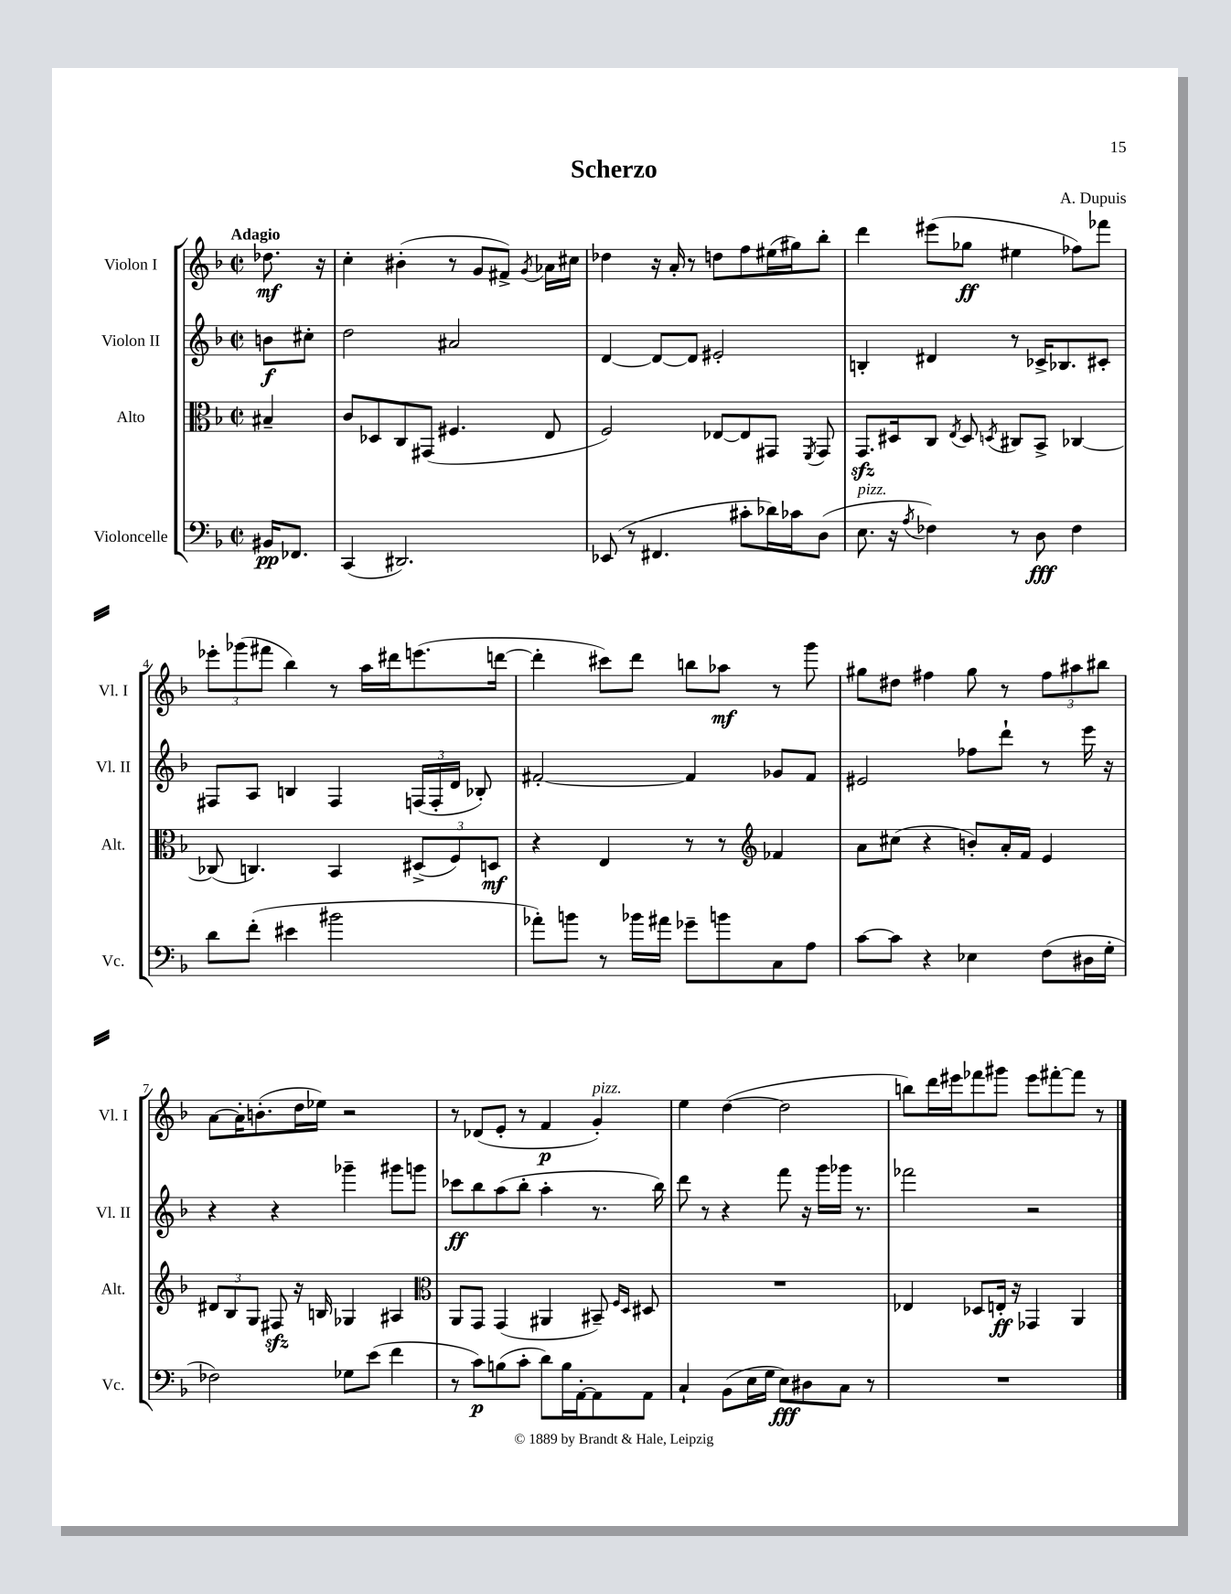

**kern	**dynam	**kern	**dynam	**kern	**dynam	**kern	**dynam
*part4	*part4	*part3	*part3	*part2	*part2	*part1	*part1
*staff4	*staff4	*staff3	*staff3	*staff2	*staff2	*staff1	*staff1
*I"Violoncelle	*	*I"Alto	*	*I"Violon II	*	*I"Violon I	*
*I'Vc.	*	*I'Alt.	*	*I'Vl. II	*	*I'Vl. I	*
*clefF4	*	*clefC3	*	*clefG2	*	*clefG2	*
*k[b-]	*	*k[b-]	*	*k[b-]	*	*k[b-]	*
*M2/2	*	*M2/2	*	*M2/2	*	*M2/2	*
*met(c|)	*	*met(c|)	*	*met(c|)	*	*met(c|)	*
=	=	=	=	=	=	=	=
!	!	!	!	!	!	!LO:TX:a:B:t=Adagio	!
16BB#X/KL	pp	4B#X~/	.	8bn\L	f	8.dd-X\	mf
8.FF-X/J	.	.	.	.	.	.	.
.	.	.	.	8cc#X'\J	.	.	.
.	.	.	.	.	.	16r	.
=1	=1	=1	=1	=1	=1	=1	=1
(4CC/	.	8c/L	.	2dd\	.	4cc'\	.
.	.	8D-X/	.	.	.	.	.
2.DD#X/)	.	8C/	.	.	.	(4b#X'\	.
.	.	(8GG#X/J	.	.	.	.	.
.	.	4.F#X/	.	2a#X/	.	8r	.
.	.	.	.	.	.	8g/L	.
.	.	.	.	.	.	8f#X^/J)	.
.	.	.	.	.	.	8qg/	.
.	.	8E/	.	.	.	16a-X\LL	.
.	.	.	.	.	.	16cc#X\JJ	.
=2	=2	=2	=2	=2	=2	=2	=2
(8EE-X/	.	2F/)	.	[4d/	.	4dd-X\	.
8r	.	.	.	.	.	.	.
4.FF#X/	.	.	.	8d/L_	.	16r	.
.	.	.	.	.	.	16a'/	.
.	.	.	.	8d/J]	.	8r	.
.	.	[8E-X/L	.	2e#X'/	.	8ddn\L	.
8c#X'\L	.	8E-/]	.	.	.	8ff\	.
16d-X\L)	.	8GG#X/J	.	.	.	(16ee#X\L	.
16c-X\J	.	.	.	.	.	16gg#X\J)	.
.	.	8qFF/	.	.	.	.	.
(8D\J	.	8GG#/	.	.	.	8bb-'\J	.
=3	=3	=3	=3	=3	=3	=3	=3
!LO:TX:a:i:t=pizz.	!	!	!	!	!	!	!
8.E\	.	8.GGzz/L	.	4Bn'/	.	4ddd\	.
16r	.	16D#X/k	.	.	.	.	.
8qA/	.	.	.	.	.	.	.
4F-X\)	.	8C/J	.	4d#X/	.	(8eee#X\L	.
.	.	8qE/	.	.	.	.	.
.	.	8D#/	.	.	.	8gg-X\J	ff
.	.	8qDn/	.	.	.	.	.
8r	.	8C#X/L	.	8r	.	4ee#X\	.
8D\	fff	8BB-^/J	.	16c-X^/KL	.	.	.
.	.	.	.	8.B-X/	.	.	.
4F-\	.	[4C-X/	.	.	.	8ff-X\L)	.
.	.	.	.	8c#X'/J	.	8fff-X\J	.
!!LO:LB:g=z
=4	=4	=4	=4	=4	=4	=4	=4
8d\L	.	(8C-X/]	.	8F#X/L	.	12eee-X'\L	.
.	.	.	.	.	.	(12ggg-X\	.
(8f'\J	.	4.Cn/)	.	8A/J	.	.	.
.	.	.	.	.	.	12fff#X\J	.
4e#X\	.	.	.	4Bn/	.	4bb-\)	.
2b#X\	.	4BB-/	.	4F#/	.	8r	.
.	.	.	.	.	.	16aa\LL	.
.	.	.	.	.	.	16ddd#X\J	.
.	.	(12D#X^/L	.	(24Fn/LL	.	(8.eeen\	.
.	.	.	.	24F'/	.	.	.
.	.	12F/)	.	24d/JJ	.	.	.
.	.	.	.	8B-X'/)	.	.	.
.	.	12Dn/J	mf	.	.	.	.
.	.	.	.	.	.	[16dddn\Jk	.
=5	=5	=5	=5	=5	=5	=5	=5
8a-X'\L)	.	4r	.	[2f#X'/	.	4ddd'\]	.
8bn\J	.	.	.	.	.	.	.
8r	.	4E/	.	.	.	8ccc#X\L)	.
16b-X\LL	.	.	.	.	.	8ddd\J	.
16a#X\JJ	.	.	.	.	.	.	.
8g-X~\L	.	8r	.	4f#/]	.	8bbn\L	.
8bn\	.	8r	.	.	.	8aa-X\J	mf
*	*	*clefG2	*	*	*	*	*
8C\	.	4f-X/	.	8g-X/L	.	8r	.
8A\J	.	.	.	8f#/J	.	8ggg\	.
=6	=6	=6	=6	=6	=6	=6	=6
[8c\L	.	8a\L	.	2e#X/	.	8gg#X\L	.
8c\J]	.	(8cc#X\J	.	.	.	8dd#X\J	.
4r	.	4r	.	.	.	4ff#X\	.
4E-X\	.	8bn'/L)	.	8ff-X\L	.	8gg#\	.
.	.	16a'/L	.	8ddd`\J	.	8r	.
.	.	16f/JJ	.	.	.	.	.
(8F\L	.	4e/	.	8r	.	12ff#\L	.
.	.	.	.	.	.	12aa#X\	.
16D#X\L	.	.	.	16eee\	.	.	.
.	.	.	.	.	.	12bb#X\J	.
16G'\JJ	.	.	.	16r	.	.	.
!!LO:LB:g=z
=7	=7	=7	=7	=7	=7	=7	=7
2F-X\)	.	12d#X/L	.	4r	.	[8a\L	.
.	.	12B-/	.	.	.	.	.
.	.	.	.	.	.	16a'\K]	.
.	.	12G/J	.	.	.	.	.
.	.	.	.	.	.	(8.bn'\	.
.	.	8F#Xzz/	.	4r	.	.	.
.	.	16r	.	.	.	16dd\L	.
.	.	16Bn/	.	.	.	16ee-X\JJ)	.
8G-X\L	.	4G-X/	.	4ggg-X~\	.	2r	.
(8e\J	.	.	.	.	.	.	.
4f\	.	4A#X/	.	8ggg#X\L	.	.	.
.	.	.	.	8gggn\J	.	.	.
=8	=8	=8	=8	=8	=8	=8	=8
*	*	*clefC3	*	*	*	*	*
8r	.	8AA/L	.	8ccc-X\L	ff	8r	.
8c\L)	p	8GG/J	.	8bb-\	.	(8d-X/L	.
(8Bn\	.	(4GG/	.	(8aa\	.	8e'/J	.
8c'\J	.	.	.	8bb-'\J	.	8r	.
8d\L)	.	4AA#X/	.	4aa'\	.	4f/	p
16B\L	.	.	.	.	.	.	.
[16AA'\J	.	.	.	.	.	.	.
!	!	!	!	!	!	!LO:TX:a:i:t=pizz.	!
8AA\]	.	8BB#X~/)	.	8.r	.	4g'/)	.
.	.	16qqF/LL	.	.	.	.	.
.	.	16qqD/JJ	.	.	.	.	.
8AA\J	.	8D#X/	.	.	.	.	.
.	.	.	.	16bb-\)	.	.	.
=9	=9	=9	=9	=9	=9	=9	=9
4C`/	.	1r	.	8ddd\	.	4ee\	.
.	.	.	.	8r	.	.	.
(8BB-\L	.	.	.	4r	.	([4dd\	.
16E\L	.	.	.	.	.	.	.
16G\JJ	.	.	.	.	.	.	.
8E\L)	fff	.	.	8fff\	.	2dd\]	.
8D#X\	.	.	.	16r	.	.	.
.	.	.	.	16ggg\LL	.	.	.
8C\J	.	.	.	16ggg-X\JJ	.	.	.
.	.	.	.	8.r	.	.	.
8r	.	.	.	.	.	.	.
=10	=10	=10	=10	=10	=10	=10	=10
1r	.	4E-X/	.	2fff-X\	.	8bbn\L)	.
.	.	.	.	.	.	16ddd\L	.
.	.	.	.	.	.	16eee#X\J	.
.	.	8D-X/L	.	.	.	8fff-X\	.
.	.	16En'/Jk	ff	.	.	8ggg#X\J	.
.	.	16r	.	.	.	.	.
.	.	4GG-X/	.	2r	.	8eee#\L	.
.	.	.	.	.	.	[8fff#X'\	.
.	.	4AA/	.	.	.	8fff#\J]	.
.	.	.	.	.	.	8r	.
==	==	==	==	==	==	==	==
*-	*-	*-	*-	*-	*-	*-	*-
